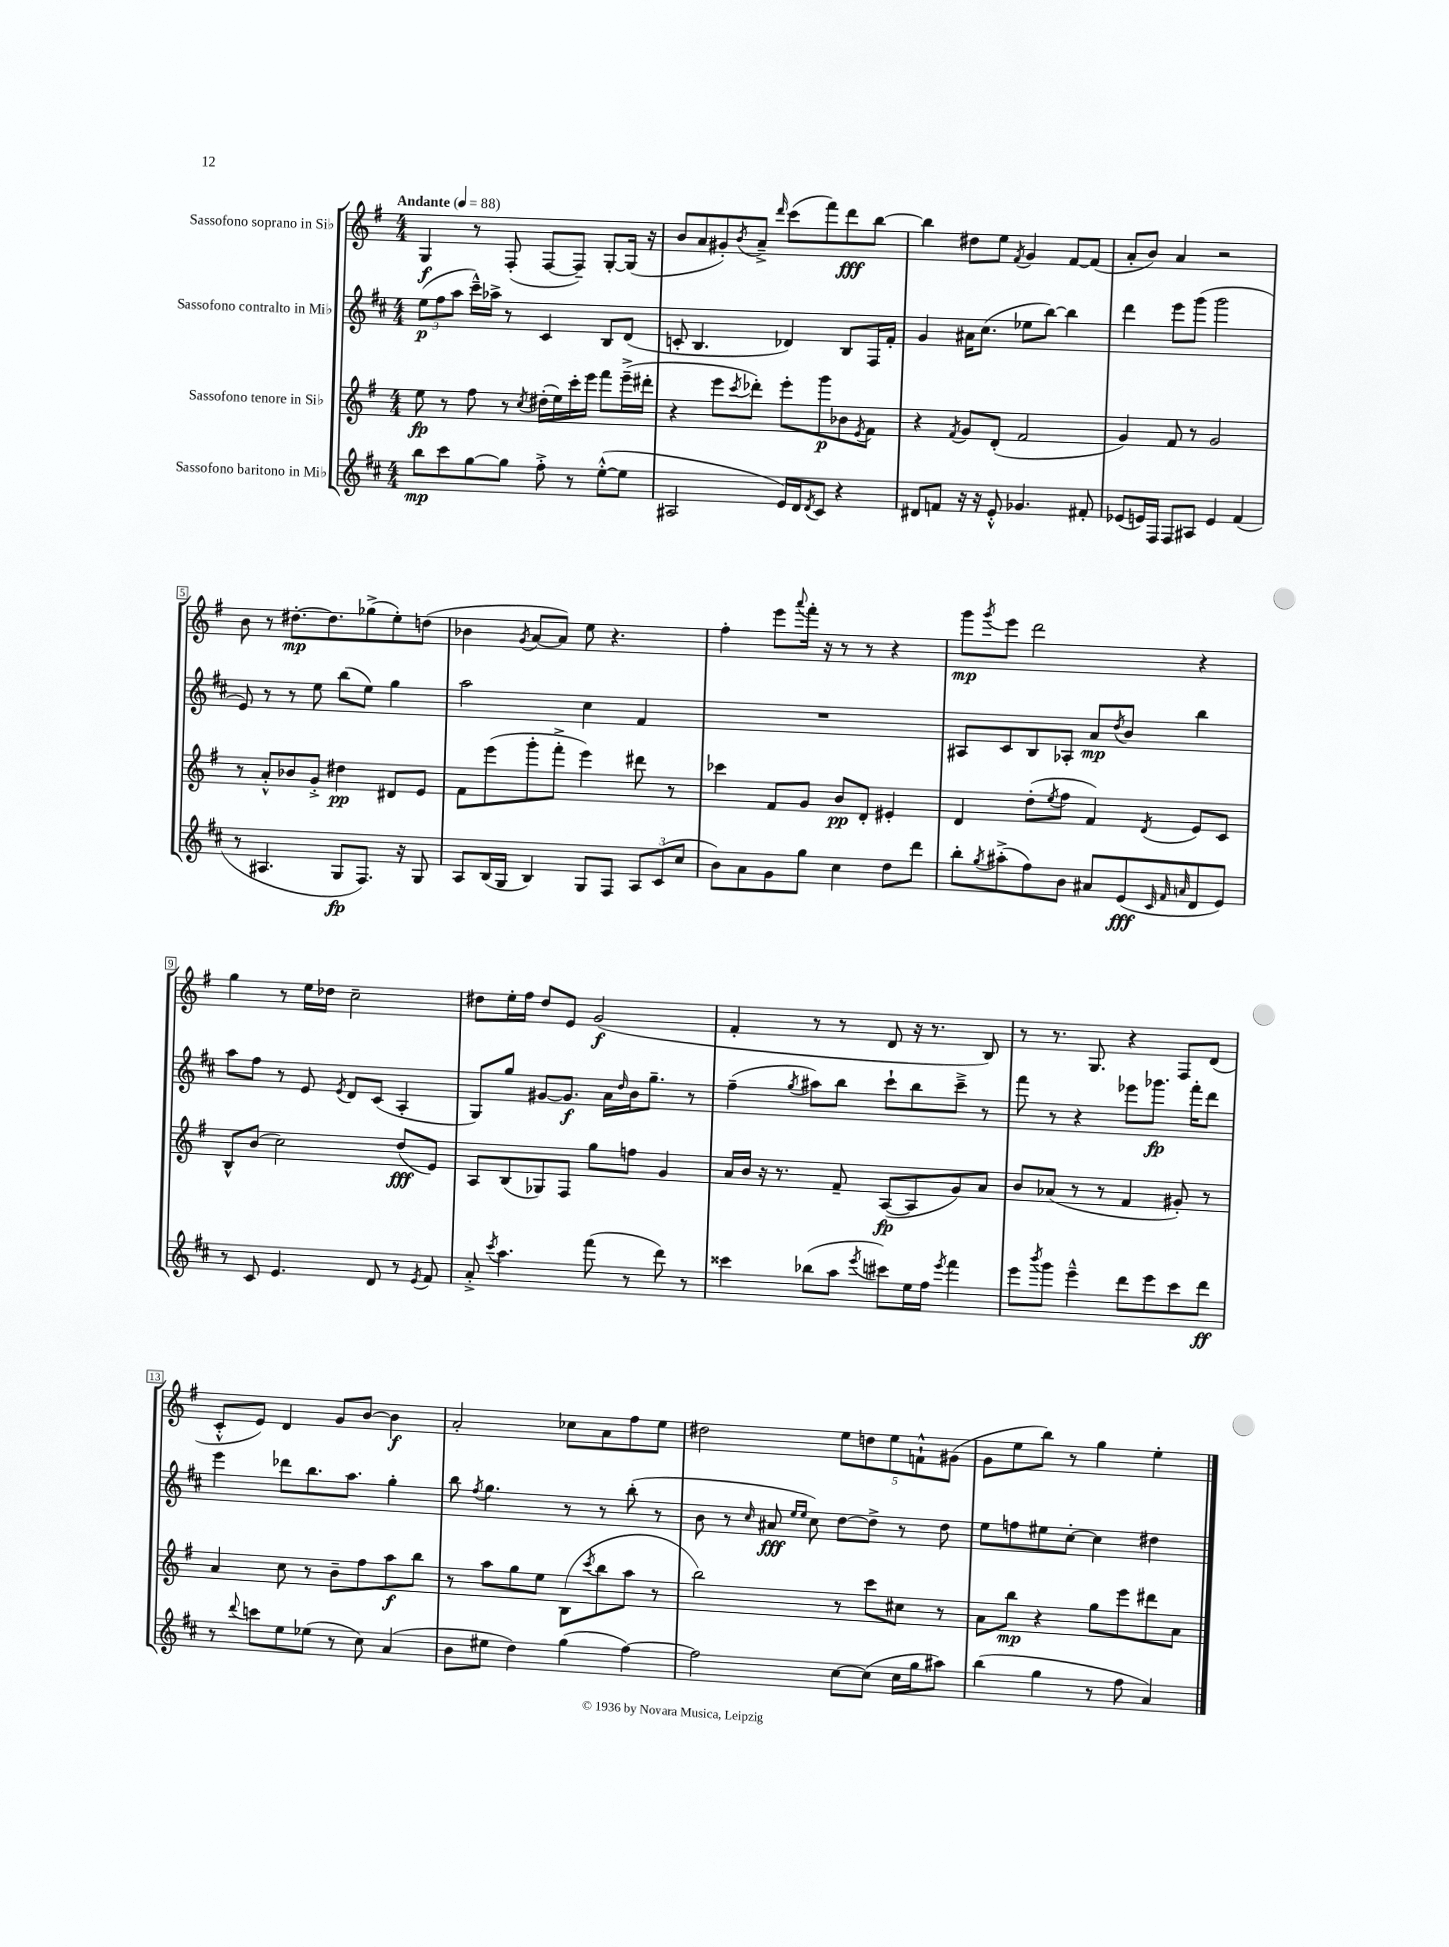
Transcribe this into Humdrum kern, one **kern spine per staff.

**kern	**kern	**kern	**kern
*staff4	*staff3	*staff2	*staff1
*clefG2	*clefG2	*clefG2	*clefG2
*k[f#c#]	*k[f#]	*k[f#c#]	*k[f#]
*M4/4	*M4/4	*M4/4	*M4/4
*MM88	*MM88	*MM88	*MM88
8bb	8ee	(12ee	4G
.	.	12ff#	.
8ccc#	8r	.	.
.	.	12aa	.
[8gg	8ff#	16ccc#~^^)	8r
.	.	16aa-^	.
8gg]	8r	8r	(8F#'
.	8qcc	.	.
8ff#'^	(16dd#'	4c#	[8F#
.	16ee)	.	.
8r	16ccc'	.	8F#~])
.	16eee	.	.
([8ee'^^	8fff#	8B	[8G'
8ee]	(16eee~^	(8d	(16G]
.	16ddd#'	.	16r
=	=	=	=
2A#	4r	8c'	8b
.	.	4.B	8a
.	8eee	.	8g#')
.	8qccc	.	8qb
.	8ddd-')	.	8a~^
.	.	.	16qqddd
16e)	8eee'	4d-)	(8ccc
16d	.	.	.
8qd	.	.	.
8c#	8ggg	.	8fff#)
4r	8b-	8B	8ddd
.	8qe	.	.
.	8f#	16F#	[8bb
.	.	16f#'	.
=	=	=	=
8d#	4r	4g	4bb]
8f	.	.	.
.	8qf#	.	.
16r	8g	16a#	8dd#
16r	.	(8.cc#	.
8e'^^	(8d'	.	8ee
.	.	.	8qf#
4.g-	2f#	8ee-	4g
.	.	[8bb)	.
.	.	4bb]	[8f#
8f#'	.	.	(8f#]
=	=	=	=
(8e-	4g)	4ddd	8a'
16e)	.	.	8b)
16F#	.	.	.
8F#	8f#	8eee	4a
8A#	8r	(8ggg	.
4e	2g	2ggg	2r
(4f#	.	.	.
=	=	=	=
8r	8r	8e)	8b
4.A#	8a'^^	8r	8r
.	8b-	8r	[8.dd#'
.	8g'^	8ee	.
.	.	.	8.dd#]
8G	4dd#	(8bb	.
8.F#)	.	8ee)	(8gg-^
.	8d#	4gg	8ee')
16r	.	.	.
8G	8e	.	(8dd
=	=	=	=
8A	8f#	2aa	4b-
(16B	(8eee	.	.
16G	.	.	.
.	.	.	8qg
4B)	8ggg'	.	[8a
.	8fff#'^	.	8a])
8G	4eee)	4cc#	8ee
8F#	.	.	4.r
12A	8ddd#	4f#	.
(12c#	.	.	.
.	8r	.	.
12cc#	.	.	.
=	=	=	=
8b)	4ccc-	1r	4ff#'
8a	.	.	.
8g	8f#	.	8eee
.	.	.	8qqaaa
8gg	8g	.	16fff#'
.	.	.	16r
4cc#	8b	.	8r
.	8d'	.	8r
8dd	4e#'	.	4r
8ddd	.	.	.
=	=	=	=
8bb'	4d	8A#	8ggg
8qgg	.	.	8qggg
(8aa#'^	.	8c#	8eee
8ff#)	(8dd'	8B	2ddd
.	8qee	.	.
8b	8ff#	8A-'	.
8a#	4f#)	8a	.
.	.	8qdd	.
(8e	.	8b	.
32qqc#	.	.	.
32qqf#	.	.	.
32qqa	8qd	.	.
8d	8e	4bb	4r
8e)	8c	.	.
=	=	=	=
8r	8B^^	8aa	4gg
8c#	(8b	8ff#	.
4.e	2cc)	8r	8r
.	.	8e	16ee
.	.	.	16dd-
.	.	8qe	.
.	.	8d	2cc~
8d	.	(8c#	.
8r	(8dd	4A'	.
8qe	.	.	.
8f#	8e)	.	.
=	=	=	=
8a'^	8A	8G)	8dd#
8qccc#	.	.	.
4.aa	(8B	8gg	16ee'
.	.	.	16ff#
.	8G-)	[8g#	8dd#
.	8F#	8.g#]	8e
(8fff#	8gg	.	(2g
.	.	16a	.
.	.	16qqdd	.
8r	8ff	16b	.
.	.	8.gg~	.
8ddd)	4g	.	.
8r	.	8r	.
=	=	=	=
4ccc##	16a	(4ff#~	4f#'
.	16b	.	.
.	16r	.	.
.	8.r	.	.
.	.	8qgg	.
(8bb-	.	8aa#)	8r
8aa	8f#~	8bb	8r
8qeee	.	.	.
8ccc#)	([8A	8ccc#`	8d
16ee	8A]	8bb	16r
16ff#	.	.	8.r
8qeee	.	.	.
4fff#	8g)	8ccc#~^	.
.	8a	8r	8B)
=	=	=	=
8eee	8b	8fff#	8r
8qbbb	.	.	.
8ggg	(8a-	8r	8.r
4eee~^^	8r	4r	.
.	.	.	8.G
.	8r	.	.
8ddd	4f#	8eee-	4r
8eee	.	8.ggg-	.
8ccc#	8g#')	.	8F#
.	.	16fff#'	.
8ddd	8r	8ddd	(8d
=	=	=	=
8r	4a	4eee	8c'^^
8qqddd	.	.	.
8ccc	.	.	8e)
8ee	8cc	8ddd-	4d
(8ee-	8r	8.bb	.
8r	8b~	.	8g
.	.	8.aa	.
8cc#)	8ff#	.	[8b
(4a	8aa	4gg'	4b]
.	8bb	.	.
=	=	=	=
8b	8r	8bb	2a'
.	.	8qff#	.
8ee#	8aa	4.gg	.
4dd)	8gg	.	.
.	8ee	.	.
(4gg	(8B	8r	8cc-
.	8qccc	.	.
.	8bb	8r	8a
[4ff#)	8aa	(8bb'	8ff#
.	8r	8r	8ee
=	=	=	=
2ff#]	2bb)	8b	2dd#
.	.	8r	.
.	.	16qqcc#	.
.	.	8a#	.
.	.	16qqee	.
.	.	16qqee	.
.	.	8cc#)	.
[8cc#	8r	[8dd	10ee
.	.	.	10dd
(8cc#]	8ccc	8dd^]	.
.	.	.	10ee
16cc#	8cc#	8r	.
.	.	.	10f`^^
16gg	.	.	.
8aa#)	8r	8dd	.
.	.	.	(10g#
=	=	=	=
(4bb	8a	8ee	8g
.	8bb	8ff	8ee
4gg	4r	8ee#	8bb)
.	.	[8cc#'	8r
8r	8gg	4cc#]	4gg
8ff#	8eee	.	.
4a)	8ddd#	4dd#	4ee'
.	8a	.	.
==	==	==	==
*-	*-	*-	*-
